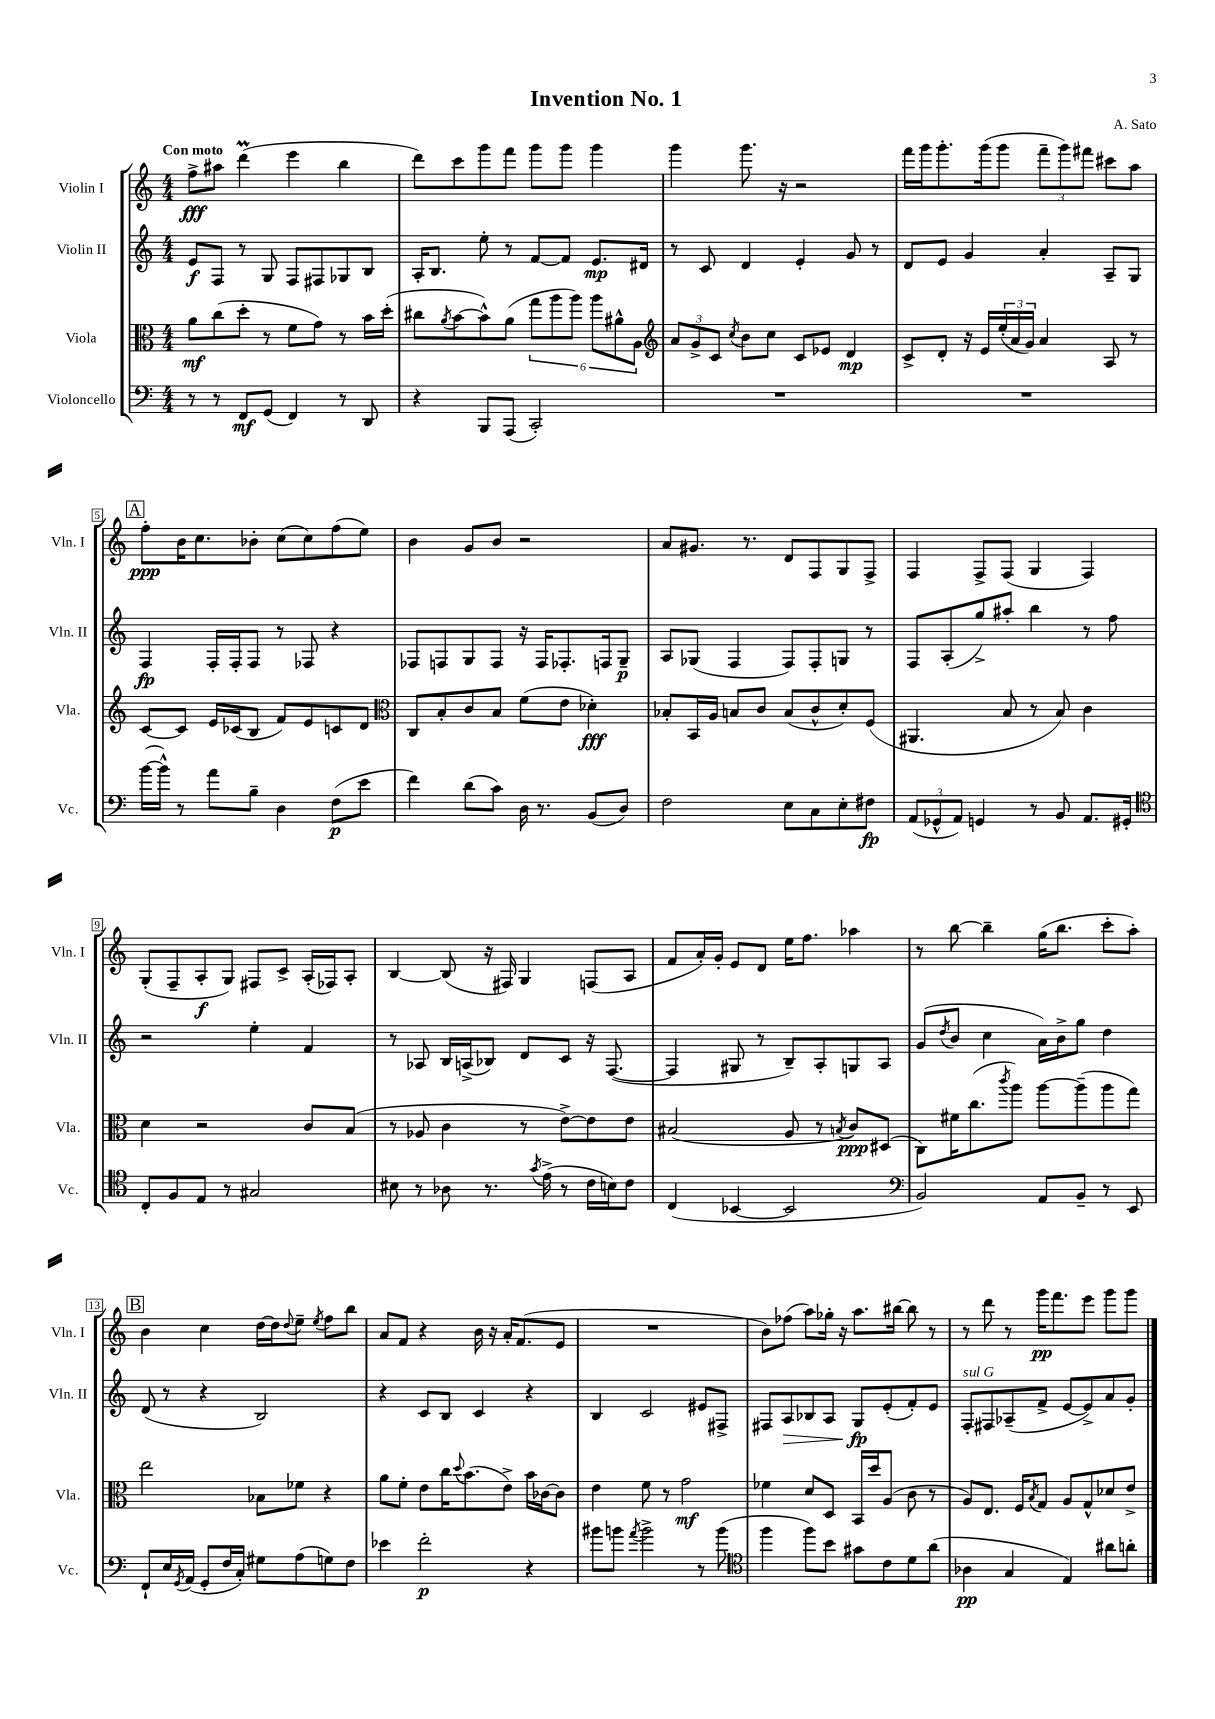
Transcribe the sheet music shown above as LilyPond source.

\header { title = "Invention No. 1" composer = "A. Sato" }
<<
\new StaffGroup <<
\new Staff = "s0" \with { instrumentName = "Violin I" shortInstrumentName = "Vln. I" } {
    \clef treble \key c \major \numericTimeSignature \time 4/4 \tempo "Con moto"
    f''8->\fff ais''8 d'''4\prall( e'''4 b''4 |
    d'''8) c'''8 g'''8 f'''8 g'''8 g'''8 g'''4 |
    g'''4 g'''8. r16 r2 |
    f'''16 g'''16 g'''8.-. g'''16( g'''8 \tuplet 3/2 { f'''8-- g'''8) fis'''8 } cis'''8 a''8 |
    \mark \markup { \box "A" } f''8-.\ppp b'16 c''8. bes'8-. c''8( c''8) f''8( e''8) |
    b'4 g'8 b'8 r2 |
    a'8 gis'8. r8. d'8 f8 g8 f8-> |
    f4 f8-> f8( g4 f4) |
    g8-.( f8-- a8-.\f g8) fis8 c'8-> a16-.( fes16) a8-. |
    b4~ b8( r16 fis16) g4 f8( a8 |
    f'8 a'16-.) g'16-. e'8 d'8 e''16 f''8. aes''4 |
    r8 b''8~ b''4-- g''16( b''8. c'''8-. a''8-.) |
    \mark \markup { \box "B" } b'4 c''4 d''16~ d''16 \appoggiatura { d''8 } e''8-- \acciaccatura { e''8 } f''8 b''8 |
    a'8 f'8 r4 b'16 r16 a'16-. f'8.( e'8 |
    R1 |
    b'8) fes''8( a''8) ges''16-. r16 a''8. bis''16~ bis''8 r8 |
    r8 d'''8 r8 g'''16\pp f'''8. e'''8 g'''8 g'''8 \bar "|." |
}
\new Staff = "s1" \with { instrumentName = "Violin II" shortInstrumentName = "Vln. II" } {
    \clef treble \key c \major \numericTimeSignature \time 4/4
    e'8\f f8 r8 g8 f8 fis8 ges8 b8 |
    a16-. b8. e''8-. r8 f'8~ f'8 e'8.\mp dis'16 |
    r8 c'8 d'4 e'4-. g'8 r8 |
    d'8 e'8 g'4 a'4-. a8-- g8 |
    \mark \markup { \box "A" } f4\fp f16-. f16-. f8 r8 fes8 r4 |
    fes8 f8 g8 f8 r16 f16 fes8.-. f16 g8--\p |
    a8 ges8( f4 f8) f8-. g8 r8 |
    f8 a8-.( g''8->) ais''8-. b''4 r8 f''8 |
    r2 e''4-. f'4 |
    r8 aes8 b16 a16->( bes8) d'8 c'8 r16 f8.~( |
    f4 gis8 r8 b8--) a8-. g8 a8 |
    g'8( \acciaccatura { d''8 } b'8 c''4 a'16) b'16-> g''8 d''4 |
    \mark \markup { \box "B" } d'8( r8 r4 b2) |
    r4 c'8 b8 c'4 r4 |
    b4 c'2 eis'8 fis8-> |
    fis8 a8\> bes8 a8 g8\fp\! e'8-.( f'8-.) e'8 |
    f8-.^\markup { \italic "sul G" } fis8 aes8--( f'8-> e'8~ e'8->) a'8 g'8-. \bar "|." |
}
\new Staff = "s2" \with { instrumentName = "Viola" shortInstrumentName = "Vla." } {
    \clef alto \key c \major \numericTimeSignature \time 4/4
    a'8\mf c''8( d''8-. r8 f'8 g'8) r8 b'16 d''16-.( |
    cis''8 \acciaccatura { a'8 } b'8~ b'8-^) a'8( \tuplet 6/4 { g''8 a''8 a''8) a''8 ais'8-^ a8 } |
    \clef treble \tuplet 3/2 { a'8 g'8-> c'8 } \acciaccatura { c''8 } b'8 c''8 c'8 ees'8 d'4\mp |
    c'8-> d'8-. r16 e'16 \tuplet 3/2 { e''16-.( a'16 g'16) } a'4 a8 r8 |
    \mark \markup { \box "A" } c'8~ c'8 e'16 ces'16( b8 f'8) e'8 c'8 d'8 |
    \clef alto c8 b8-. c'8 b8 f'8( e'8 des'4-.\fff) |
    bes8-. b,16 a16 b8 c'8 b8( c'8-^ d'8-.) f8( |
    ais,4. b8 r8 b8) c'4 |
    d'4 r2 c'8 b8( |
    r8 aes8 c'4 r8 e'8~->) e'8 e'8 |
    bis2( a8 r8 \acciaccatura { b8 } c'8\ppp) dis8( |
    c8) fis'16 c''8.( \acciaccatura { c'''8 } a''8) a''8~ a''8--( a''8 g''8) |
    \mark \markup { \box "B" } e''2 bes8 fes'8 r4 |
    a'8 f'8-. e'8 c''16 \appoggiatura { d''8 } b'8.( e'8->) b'16 ces'16~ ces'8 |
    e'4 f'8 r8 g'2\mf |
    fes'4 d'8 d8 b,16 d''16 a8( c'8 r8 |
    a8) e8. f16 \acciaccatura { b8 } g8 a8 g8-^ des'8 e'8-> \bar "|." |
}
\new Staff = "s3" \with { instrumentName = "Violoncello" shortInstrumentName = "Vc." } {
    \clef bass \key c \major \numericTimeSignature \time 4/4
    r8 r8 f,8\mf g,8( f,4) r8 d,8 |
    r4 b,,8 a,,8( c,2-.) |
    R1 |
    R1 |
    \mark \markup { \box "A" } b'16~( b'16-^) r8 a'8 b8-- d4 f8\p( e'8 |
    f'4) d'8( c'8) d16 r8. b,8( d8) |
    f2 e8 c8 e8-. fis8\fp |
    \tuplet 3/2 { a,8( ges,8-^ a,8) } g,4 r8 b,8 a,8. gis,16-. |
    \clef tenor c8-. f8 e8 r8 gis2 |
    bis8 r8 aes8 r8. \acciaccatura { g'8 } e'16->( r8 c'16 b16) c'8 |
    c4( bes,4~ bes,2 |
    \clef bass b,2) a,8 b,8-- r8 e,8 |
    \mark \markup { \box "B" } f,8-! e16 \acciaccatura { g,8 } a,16( g,8-. f16 c16-.) gis8 a8( g8) f8 |
    ees'4 f'2-.\p r4 |
    bis'8 b'8 \acciaccatura { a'8 } b'2-> r8 b'8( |
    \clef tenor f''4 f''8) b'8 gis'8 c'8 d'8 a'8( |
    aes4\pp g4 e4) ais'8 a'8-. \bar "|." |
}
>>
>>
\layout { \context { \Score \override BarNumber.stencil = #(make-stencil-boxer 0.1 0.3 ly:text-interface::print) } }
